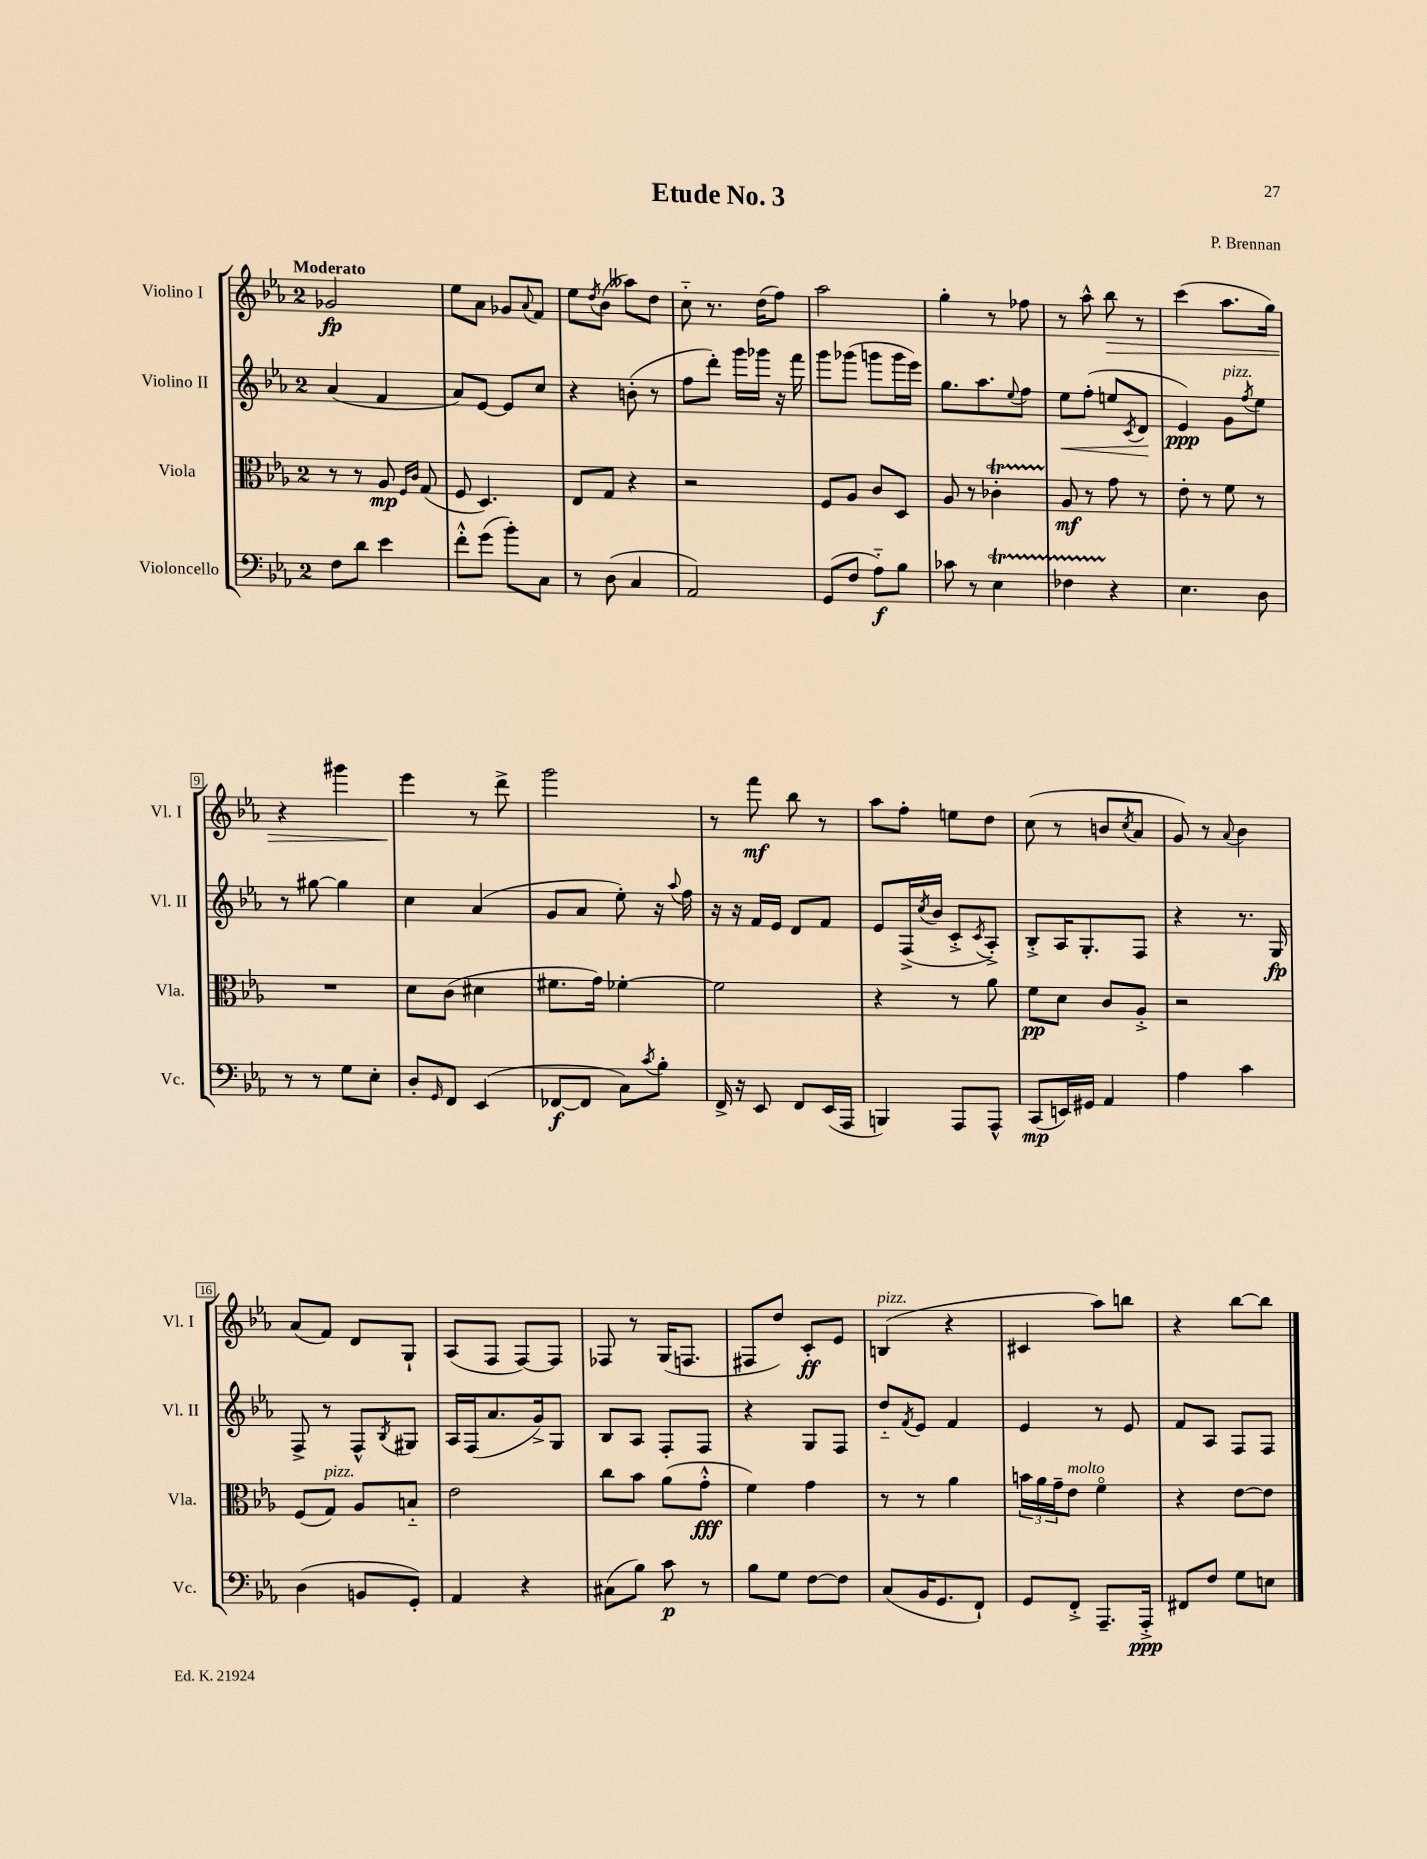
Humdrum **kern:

**kern	**dynam	**kern	**dynam	**kern	**dynam	**kern	**dynam
*part4	*part4	*part3	*part3	*part2	*part2	*part1	*part1
*staff4	*staff4	*staff3	*staff3	*staff2	*staff2	*staff1	*staff1
*I"Violoncello	*	*I"Viola	*	*I"Violino II	*	*I"Violino I	*
*I'Vc.	*	*I'Vla.	*	*I'Vl. II	*	*I'Vl. I	*
*clefF4	*	*clefC3	*	*clefG2	*	*clefG2	*
*k[b-e-a-]	*	*k[b-e-a-]	*	*k[b-e-a-]	*	*k[b-e-a-]	*
*M2/4	*	*M2/4	*	*M2/4	*	*M2/4	*
=1	=1	=1	=1	=1	=1	=1	=1
!	!	!	!	!	!	!LO:TX:a:B:t=Moderato	!
8F\L	.	8r	.	(4a-/	.	2g-X/	fp
8d\J	.	8r	.	.	.	.	.
4e-\	.	8A-/	mp	4f/	.	.	.
.	.	16qqF/LL	.	.	.	.	.
.	.	16qqc/JJ	.	.	.	.	.
.	.	(8G/	.	.	.	.	.
=2	=2	=2	=2	=2	=2	=2	=2
8f'^^\L	.	8F/	.	8a-/L)	.	8ee-\L	.
(8g\J	.	4.D/)	.	[8e-/J	.	8a-\J	.
8b-'\L)	.	.	.	8e-/L]	.	8g-X/L	.
.	.	.	.	.	.	8qqa-/	.
8C\J	.	.	.	8cc/J	.	8f/J	.
=3	=3	=3	=3	=3	=3	=3	=3
8r	.	8E-/L	.	4r	.	8ee-\L	.
.	.	.	.	.	.	8qdd/	.
(8D\	.	8G/J	.	.	.	(8b-\J	.
4C/	.	4r	.	(8bn'\	.	8aa--X\L)	.
.	.	.	.	8r	.	8dd\J	.
=4	=4	=4	=4	=4	=4	=4	=4
2AA-/)	.	2r	.	8ff\L	.	8cc\	.
.	.	.	.	8ddd'\J)	.	8.r	.
.	.	.	.	16ggg\LL	.	.	.
.	.	.	.	16ggg-X\JJ	.	(16dd\KL	.
.	.	.	.	16r	.	8ff\J)	.
.	.	.	.	16fff\	.	.	.
=5	=5	=5	=5	=5	=5	=5	=5
(8GG/L	.	8F/L	.	8ggg\L	.	2aa-\	.
8F/J	.	8A-/J	.	(8ggg-X\J	.	.	.
8A-\L)	f	8c/L	.	8gggn\L	.	.	.
8B-\J	.	8D/J	.	16ggg\L	.	.	.
.	.	.	.	16eee-\JJ)	.	.	.
=6	=6	=6	=6	=6	=6	=6	=6
8c-X\	.	8A-/	.	8.gg\L	.	4gg'\	.
8r	.	8r	.	.	.	.	.
.	.	.	.	8.aa-\	.	.	.
4E-T\	.	4c-XT'\	.	.	.	8r	.
.	.	.	.	8qqee-/	.	.	.
.	.	.	.	8ff\J	.	8ff-X\	.
=7	=7	=7	=7	=7	=7	=7	=7
!	!	!	!	!	!LO:HP:b	!	!
4F-XTTT\	.	8A-/	mf	8ee-\L	<	8r	.
.	.	8r	.	(8ff'\J	.	8aa-^^\	.
!	!	!	!	!	!	!	!LO:HP:b
4r	.	8g\	.	8een/L	.	8bb-\	>
.	.	.	.	8qc/	.	.	.
.	.	8r	.	8d/J	.	8r	.
.	.	.	.	.	[	.	.
=8	=8	=8	=8	=8	=8	=8	=8
4.E-\	.	8e-'\	.	4e-/)	ppp	(4ccc\	.
.	.	8r	.	.	.	.	.
!	!	!	!	!LO:TX:a:i:t=pizz.	!	!	!
.	.	8f\	.	8g\L	.	8.aa-\L	.
.	.	.	.	8qff/	.	.	.
8D\	.	8r	.	8ee-\J	.	.	.
.	.	.	.	.	.	16gg\Jk)	.
!!LO:LB:g=z
=9	=9	=9	=9	=9	=9	=9	=9
8r	.	2r	.	8r	.	4r	.
8r	.	.	.	[8gg#X\	.	.	.
8G\L	.	.	.	4gg#\]	.	4ggg#X\	.
8E-'\J	.	.	.	.	.	.	.
=10	=10	=10	=10	=10	=10	=10	=10
8D'/L	.	8d\L	.	4cc\	.	4eee-\	.
16qqGG/	.	.	.	.	.	.	.
8FF/J	.	(8c\J	.	.	.	.	.
(4EE-/	.	4d#X\	.	(4a-/	.	8r	]
.	.	.	.	.	.	8ddd^\	.
=11	=11	=11	=11	=11	=11	=11	=11
[8FF-X/L	f	8.f#X\L	.	8g/L	.	2ggg\	.
8FF-/J]	.	.	.	8a-/J	.	.	.
.	.	16g\Jk)	.	.	.	.	.
8C\L)	.	[4f-X'\	.	8ee-'\)	.	.	.
8qc/	.	.	.	.	.	.	.
8B-'\J	.	.	.	16r	.	.	.
.	.	.	.	8qqaa-/	.	.	.
.	.	.	.	16ff\	.	.	.
=12	=12	=12	=12	=12	=12	=12	=12
16FF^/	.	2f-\]	.	16r	.	8r	.
16r	.	.	.	16r	.	.	.
8EE-/	.	.	.	16f/LL	.	8fff\	mf
.	.	.	.	16e-/JJ	.	.	.
8FF/L	.	.	.	8d/L	.	8bb-\	.
(16EE-/L	.	.	.	8f/J	.	8r	.
16AAA-/JJ	.	.	.	.	.	.	.
=13	=13	=13	=13	=13	=13	=13	=13
4BBBn/)	.	4r	.	8e-/L	.	8aa-\L	.
.	.	.	.	(16F^/L	.	8ff'\J	.
.	.	.	.	8qcc/	.	.	.
.	.	.	.	16b-/JJ	.	.	.
8AAA-/L	.	8r	.	8c'^/L	.	8een\L	.
.	.	.	.	8qc/	.	.	.
8AAA-^^/J	.	8a-\	.	8A-'^/J)	.	8dd\J	.
=14	=14	=14	=14	=14	=14	=14	=14
(8CC/L	mp	8f\L	pp	8B-'^/L	.	(8cc\	.
16EEn/L)	.	8d\J	.	16A-/K	.	8r	.
16GG#X/JJ	.	.	.	8.G'/	.	.	.
4AA-/	.	8c/L	.	.	.	8bn/L	.
.	.	.	.	.	.	8qcc/	.
.	.	8A-'^/J	.	8F/J	.	8a-/J	.
=15	=15	=15	=15	=15	=15	=15	=15
4A-\	.	2r	.	4r	.	8g/)	.
.	.	.	.	.	.	8r	.
.	.	.	.	.	.	8qqa-/	.
4c\	.	.	.	8.r	.	4b-\	.
.	.	.	.	16G/	fp	.	.
!!LO:LB:g=z
=16	=16	=16	=16	=16	=16	=16	=16
(4D\	.	(8F/L	.	8F^/	.	(8a-/L	.
!	!	!LO:TX:a:i:t=pizz.	!	!	!	!	!
.	.	8G/J)	.	8r	.	8f/J)	.
8BBn/L	.	8A-/L	.	8F^^/L	.	8d/L	.
.	.	.	.	8qB-/	.	.	.
8GG'/J)	.	8Bn/J	.	8G#X/J	.	8G`/J	.
=17	=17	=17	=17	=17	=17	=17	=17
4AA-/	.	2e-\	.	16A-/LL	.	(8A-/L	.
.	.	.	.	(16F/J	.	.	.
.	.	.	.	8.a-/	.	8F/J	.
4r	.	.	.	.	.	[8F/L)	.
.	.	.	.	16g^/k)	.	.	.
.	.	.	.	8G/J	.	8F/J]	.
=18	=18	=18	=18	=18	=18	=18	=18
(8C#X\L	.	8cc\L	.	8B-/L	.	8F-X/	.
8B-\J)	.	8b-\J	.	8A-/J	.	8r	.
8c\	p	(8a-\L	.	8F'/L	.	(16G/KL	.
.	.	.	.	.	.	8.Fn/J	.
8r	.	8g'^^\J	fff	8F/J	.	.	.
=19	=19	=19	=19	=19	=19	=19	=19
8B-\L	.	4f\)	.	4r	.	8F#X/L	.
8G\J	.	.	.	.	.	8dd/J)	.
[8F\L	.	4g\	.	8G/L	.	8c'/L	ff
8F\J]	.	.	.	8F/J	.	8e-/J	.
=20	=20	=20	=20	=20	=20	=20	=20
!	!	!	!	!	!	!LO:TX:a:i:t=pizz.	!
(8C/L	.	8r	.	8dd/L	.	(4Bn/	.
.	.	.	.	8qf/	.	.	.
16BB-/K	.	8r	.	8e-/J	.	.	.
8.GG/	.	.	.	.	.	.	.
.	.	4a-\	.	4f/	.	4r	.
8FF`/J)	.	.	.	.	.	.	.
=21	=21	=21	=21	=21	=21	=21	=21
8GG/L	.	24bn\LL	.	4e-/	.	4c#X/	.
.	.	24a-\	.	.	.	.	.
.	.	24g~\J	.	.	.	.	.
!	!	!LO:TX:a:i:t=molto	!	!	!	!	!
8FF'^/J	.	8e-\J	.	.	.	.	.
8.AAA-~/L	.	4f\	.	8r	.	8aa-\L)	.
.	.	.	.	8e-/	.	8bbn\J	.
16AAA-'^/Jk	ppp	.	.	.	.	.	.
=22	=22	=22	=22	=22	=22	=22	=22
8FF#X/L	.	4r	.	8f/L	.	4r	.
8F/J	.	.	.	8A-/J	.	.	.
8G\L	.	[8e-\L	.	8F/L	.	[8bb-\L	.
8En\J	.	8e-\J]	.	8F/J	.	8bb-\J]	.
==	==	==	==	==	==	==	==
*-	*-	*-	*-	*-	*-	*-	*-
